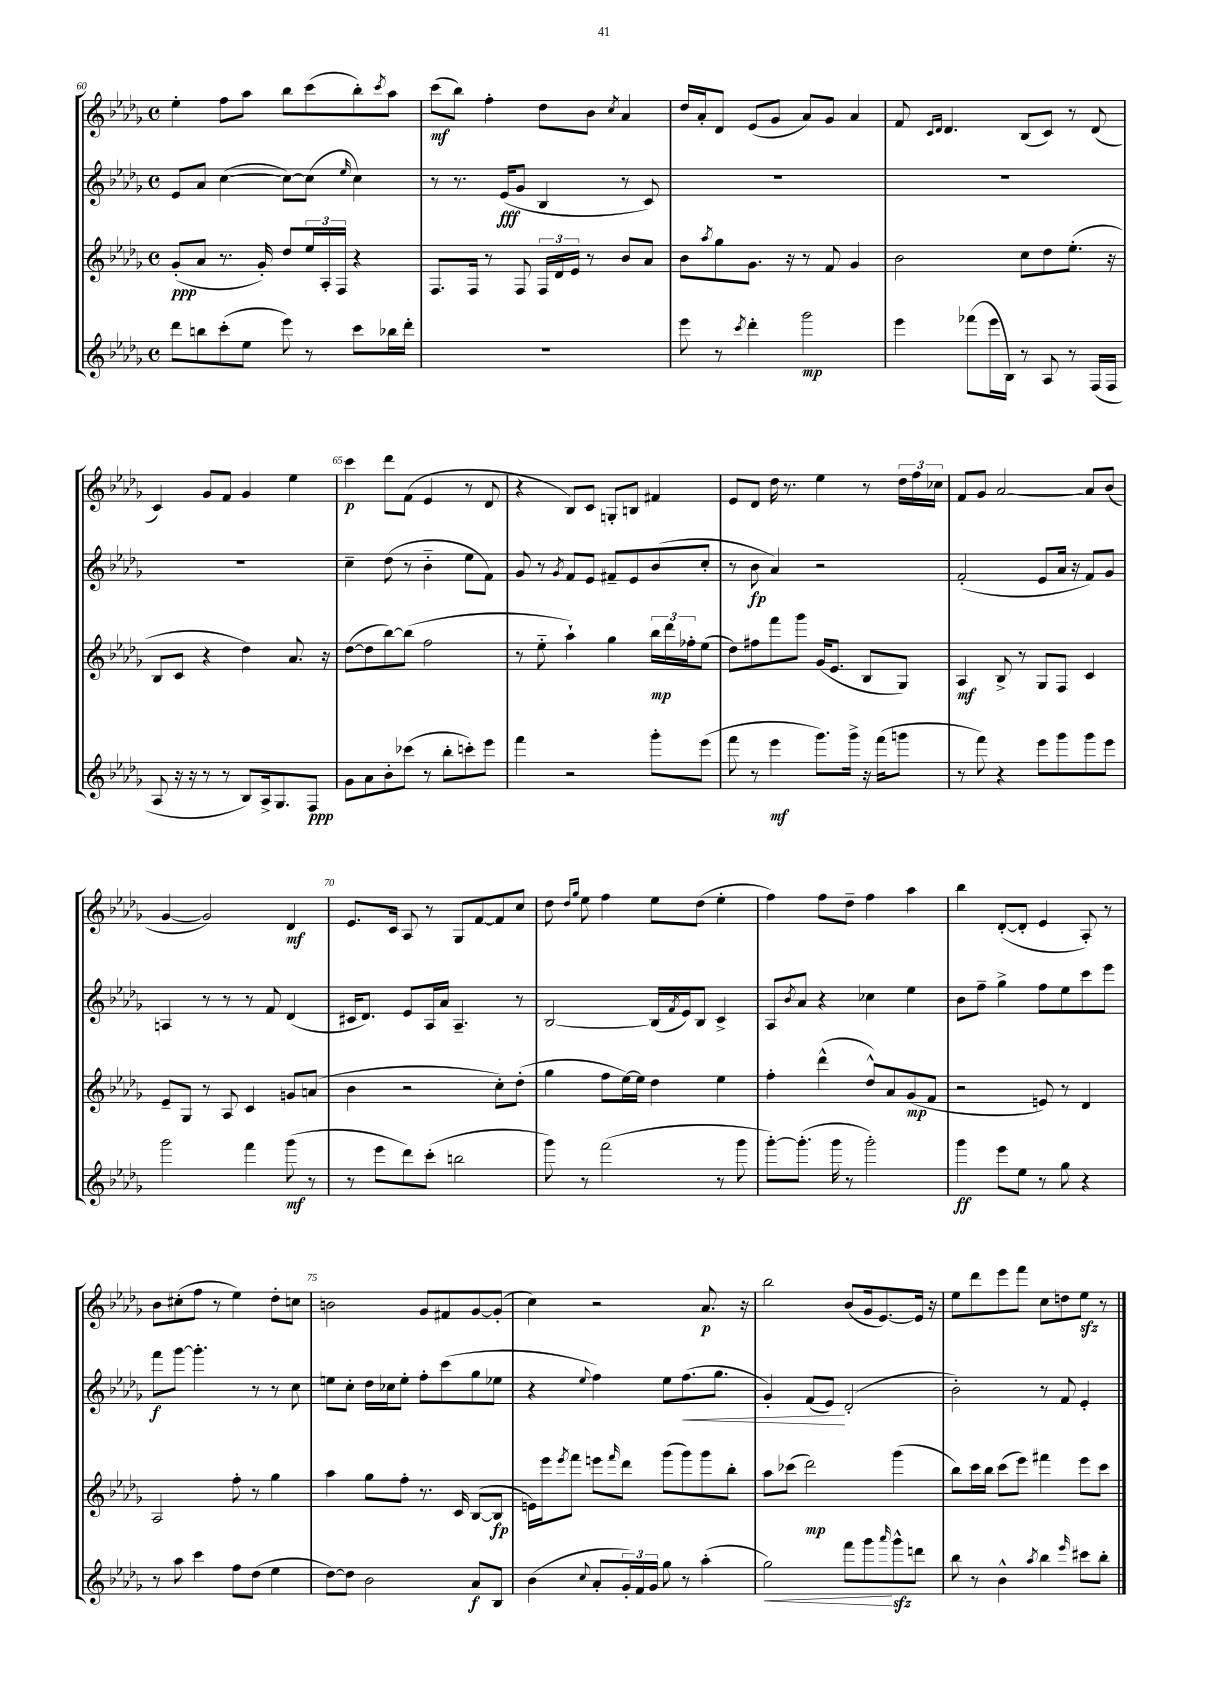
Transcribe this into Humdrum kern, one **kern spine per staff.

**kern	**dynam	**kern	**dynam	**kern	**dynam	**kern	**dynam
*part4	*part4	*part3	*part3	*part2	*part2	*part1	*part1
*staff4	*staff4	*staff3	*staff3	*staff2	*staff2	*staff1	*staff1
*clefG2	*	*clefG2	*	*clefG2	*	*clefG2	*
*k[b-e-a-d-g-]	*	*k[b-e-a-d-g-]	*	*k[b-e-a-d-g-]	*	*k[b-e-a-d-g-]	*
*M4/4	*	*M4/4	*	*M4/4	*	*M4/4	*
*met(c)	*	*met(c)	*	*met(c)	*	*met(c)	*
=60	=60	=60	=60	=60	=60	=60	=60
8ddd-\L	.	(8g-'/L	ppp	8e-/L	.	4ee-'\	.
8bbn\	.	8a-/J	.	8a-/J	.	.	.
(8ccc'\	.	8.r	.	([4cc\	.	8ff\L	.
8ee-\J	.	.	.	.	.	8aa-\J	.
.	.	16g-'/)	.	.	.	.	.
8eee-\)	.	8dd-/L	.	8cc\L_)	.	8bb-\L	.
8r	.	24ee-/L	.	(8cc\J]	.	(8ccc\	.
.	.	24A-'/	.	.	.	.	.
.	.	24F/JJ	.	.	.	.	.
.	.	.	.	16qqee-/	.	.	.
8ccc\L	.	4r	.	4cc\)	.	8bb-'\)	.
.	.	.	.	.	.	8qccc/	.
16bb-X\L	.	.	.	.	.	8aa-\J	.
16ddd-'\JJ	.	.	.	.	.	.	.
=61	=61	=61	=61	=61	=61	=61	=61
1r	.	8.F/L	.	8r	.	(8ccc\L	mf
.	.	.	.	8.r	.	8bb-\J)	.
.	.	16F/Jk	.	.	.	.	.
.	.	8r	.	.	.	4ff'\	.
.	.	.	.	(16e-/KL	fff	.	.
.	.	8F/	.	8g-/J	.	.	.
.	.	24F/LL	.	4B-/	.	8dd-\L	.
.	.	24d-/	.	.	.	.	.
.	.	24e-/JJ	.	.	.	.	.
.	.	8r	.	.	.	8b-\J	.
.	.	.	.	.	.	8qcc/	.
.	.	8b-/L	.	8r	.	4a-/	.
.	.	8a-/J	.	8c/)	.	.	.
=62	=62	=62	=62	=62	=62	=62	=62
8eee-\	.	8b-\L	.	1r	.	16dd-/LL	.
.	.	.	.	.	.	16a-'/J	.
.	.	8qaa-/	.	.	.	.	.
8r	.	8gg-\	.	.	.	8d-/J	.
8qccc/	.	.	.	.	.	.	.
4ddd-'\	.	8.g-\J	.	.	.	(8e-/L	.
.	.	.	.	.	.	8g-/J	.
.	.	16r	.	.	.	.	.
2ggg-\	mp	8r	.	.	.	8a-/L)	.
.	.	8f/	.	.	.	8g-/J	.
.	.	4g-/	.	.	.	4a-/	.
=63	=63	=63	=63	=63	=63	=63	=63
4eee-\	.	2b-\	.	1r	.	8f/	.
.	.	.	.	.	.	16qqc/LL	.
.	.	.	.	.	.	16qqd-/JJ	.
.	.	.	.	.	.	4.d-/	.
(8fff-X\L	.	.	.	.	.	.	.
16eee-\L	.	.	.	.	.	.	.
16B-\JJ)	.	.	.	.	.	.	.
8r	.	8cc\L	.	.	.	(8B-/L	.
8A-/	.	8dd-\	.	.	.	8c/J)	.
8r	.	(8.ee-'\J	.	.	.	8r	.
(16F/LL	.	.	.	.	.	(8d-/	.
16F/JJ	.	16r	.	.	.	.	.
!!LO:LB:g=z
=64	=64	=64	=64	=64	=64	=64	=64
8A-/	.	8B-/L	.	1r	.	4c/)	.
16r	.	8c/J	.	.	.	.	.
16r	.	.	.	.	.	.	.
8r	.	4r	.	.	.	8g-/L	.
8r	.	.	.	.	.	8f/J	.
8B-/L)	.	4dd-\)	.	.	.	4g-/	.
16A-^/k	.	.	.	.	.	.	.
8.G-/	.	.	.	.	.	.	.
.	.	8.a-/	.	.	.	4ee-\	.
8F/J	ppp	.	.	.	.	.	.
.	.	16r	.	.	.	.	.
=65	=65	=65	=65	=65	=65	=65	=65
8g-\L	.	([8dd-\L	.	4cc~\	.	4ccc\	p
8a-\	.	8dd-\]	.	.	.	.	.
8b-'\	.	[8bb-\)	.	(8dd-\	.	8ddd-\L	.
(8ccc-X\J	.	(8bb-\J]	.	8r	.	(8f\J	.
8r	.	2ff\	.	4b-\	.	4e-/	.
8bb-'\L	.	.	.	.	.	.	.
8cccn'\)	.	.	.	8ee-\L	.	8r	.
8eee-\J	.	.	.	8f\J)	.	8d-/	.
=66	=66	=66	=66	=66	=66	=66	=66
4fff\	.	8r	.	8g-/	.	4r	.
.	.	8ee-\	.	8r	.	.	.
.	.	.	.	8qg-/	.	.	.
2r	.	4aa-`\)	.	8f/L	.	8B-/L)	.
.	.	.	.	8e-/J	.	8c/J	.
.	.	4gg-\	.	8f#X~/L	.	8Gn'/L	.
.	.	.	.	8e-/	.	8Bn/J	.
8ggg-'\L	.	24bb-\LL	mp	(8b-/	.	4f#X/	.
.	.	24ddd-\	.	.	.	.	.
.	.	24ff-X'\J	.	.	.	.	.
(8eee-\J	.	(8ee-\J	.	8cc'/J	.	.	.
=67	=67	=67	=67	=67	=67	=67	=67
8fff\	.	8dd-\L)	.	8r	.	8e-/L	.
8r	.	8ff#X\	.	8b-\	fp	8d-/J	.
4eee-\	mf	8fff\	.	4a-/)	.	16dd-\	.
.	.	.	.	.	.	8.r	.
.	.	8ggg-\J	.	.	.	.	.
8.ggg-\L)	.	(16g-/KL	.	2r	.	4ee-\	.
.	.	8.e-/J	.	.	.	.	.
16ggg-^\Jk	.	.	.	.	.	.	.
16r	.	8B-/L	.	.	.	8r	.
(16fff\KL	.	.	.	.	.	.	.
8gggn\J	.	8G-/J)	.	.	.	24dd-\LL	.
.	.	.	.	.	.	24ff\	.
.	.	.	.	.	.	24cc-X\JJ	.
=68	=68	=68	=68	=68	=68	=68	=68
8r	.	4A-/	mf	(2f'/	.	8f/L	.
8fff\)	.	.	.	.	.	8g-/J	.
4r	.	8B-^/	.	.	.	[2a-/	.
.	.	8r	.	.	.	.	.
8eee-\L	.	8G-/L	.	8e-/L	.	.	.
8ggg-\	.	8F/J	.	16a-/Jk	.	.	.
.	.	.	.	16r	.	.	.
8ggg-\	.	4c/	.	8f/L)	.	8a-/L]	.
8eee-\J	.	.	.	8g-/J	.	(8b-/J	.
!!LO:LB:g=z
=69	=69	=69	=69	=69	=69	=69	=69
2ggg-\	.	8e-~/L	.	4An/	.	[4g-/	.
.	.	8G-/J	.	.	.	.	.
.	.	8r	.	8r	.	2g-/])	.
.	.	8A-/	.	8r	.	.	.
4fff\	.	4c/	.	8r	.	.	.
.	.	.	.	8f/	.	.	.
(8ggg-\	mf	8gn/L	.	(4d-/	.	4d-/	mf
8r	.	(8an/J	.	.	.	.	.
=70	=70	=70	=70	=70	=70	=70	=70
8r	.	4b-\	.	16c#X/KL	.	8.e-/L	.
.	.	.	.	8.d-/J)	.	.	.
8eee-\L	.	.	.	.	.	.	.
.	.	.	.	.	.	16c/Jk	.
8ddd-\)	.	2r	.	8e-/L	.	8A-/	.
(8ccc'\J	.	.	.	16A-/L	.	8r	.
.	.	.	.	16a-/JJ	.	.	.
2bbn\	.	.	.	4.A-~/	.	8G-/L	.
.	.	.	.	.	.	[8f/	.
.	.	8cc'\L)	.	.	.	8f/]	.
.	.	(8dd-'\J	.	8r	.	8cc/J	.
=71	=71	=71	=71	=71	=71	=71	=71
8ggg-\)	.	4gg-\	.	[2B-/	.	8dd-\	.
.	.	.	.	.	.	16qqdd-/LL	.
.	.	.	.	.	.	16qqgg-/JJ	.
8r	.	.	.	.	.	8ee-\	.
(2fff\	.	8ff\L	.	.	.	4ff\	.
.	.	[16ee-\L)	.	.	.	.	.
.	.	16ee-\JJ]	.	.	.	.	.
.	.	4dd-\	.	(16B-/LL]	.	8ee-\L	.
.	.	.	.	8qf/	.	.	.
.	.	.	.	16e-/J)	.	.	.
.	.	.	.	8B-/J	.	(8dd-\J	.
8r	.	4ee-\	.	4c^/	.	4ee-'\	.
8ggg-\	.	.	.	.	.	.	.
=72	=72	=72	=72	=72	=72	=72	=72
[8ggg-'\L)	.	4ff'\	.	8A-/L	.	4ff\)	.
.	.	.	.	8qb-/	.	.	.
(8.ggg-'\J]	.	.	.	8a-/J	.	.	.
.	.	(4ddd-^^\	.	4r	.	8ff\L	.
16ggg-\	.	.	.	.	.	.	.
8r	.	.	.	.	.	8dd-~\J	.
2ggg-'\)	.	8dd-^^/L)	.	4cc-X\	.	4ff\	.
.	.	8a-/	.	.	.	.	.
.	.	(8g-/	mp	4ee-\	.	4aa-\	.
.	.	8f/J	.	.	.	.	.
=73	=73	=73	=73	=73	=73	=73	=73
4ggg-\	ff	2r	.	8b-\L	.	4bb-\	.
.	.	.	.	8ff~\J	.	.	.
8eee-\L	.	.	.	4gg-^\	.	([8d-'/L	.
8ee-\J	.	.	.	.	.	8d-'/J]	.
8r	.	8en/)	.	8ff\L	.	4e-/	.
8gg-\	.	8r	.	8ee-\	.	.	.
4r	.	4d-/	.	8ccc\	.	8A-'/)	.
.	.	.	.	8eee-\J	.	8r	.
!!LO:LB:g=z
=74	=74	=74	=74	=74	=74	=74	=74
8r	.	2A-/	.	8fff\L	f	8b-\L	.
8aa-\	.	.	.	[8ggg-\J	.	(8cc#X'\	.
4ccc\	.	.	.	4.ggg-'\]	.	8ff\J	.
.	.	.	.	.	.	8r	.
8ff\L	.	8ff'\	.	.	.	4ee-\)	.
(8dd-\J	.	8r	.	8r	.	.	.
4ee-\	.	4gg-\	.	8r	.	8dd-'\L	.
.	.	.	.	8cc\	.	8ccn\J	.
=75	=75	=75	=75	=75	=75	=75	=75
[8dd-\L)	.	4aa-\	.	8een\L	.	2bn\	.
8dd-\J]	.	.	.	8cc'\J	.	.	.
2b-\	.	8gg-\L	.	16dd-\LL	.	.	.
.	.	.	.	16cc-X\J	.	.	.
.	.	8ff'\J	.	8ee'\J	.	.	.
.	.	8.r	.	8ff'\L	.	8g-/L	.
.	.	.	.	(8ccc\	.	8f#X/	.
.	.	16c/	.	.	.	.	.
8a-/L	f	([8B-/L	.	8gg-\	.	[8g-/	.
8B-/J	.	8B-/J]	fp	8ee-X\J	.	(8g-'/J]	.
=76	=76	=76	=76	=76	=76	=76	=76
(4b-\	.	16en\LL)	.	4r	.	4cc\)	.
.	.	16eee-\J	.	.	.	.	.
.	.	8qeee-/	.	.	.	.	.
.	.	8fff\J	.	.	.	.	.
8qqcc/	.	.	.	8qqee-/	.	.	.
8a-'/L	.	8eeen\L	.	4ff\)	.	2r	.
.	.	16qqfff/	.	.	.	.	.
24g-'/L)	.	8ddd-\J	.	.	.	.	.
24f/	.	.	.	.	.	.	.
24g-/JJ	.	.	.	.	.	.	.
8gg-\	.	(8ggg-\L	.	8ee-\L	.	.	.
!	!	!	!	!	!LO:HP:b	!	!
8r	.	8ggg-\)	.	(8.ff\	<	.	.
(4aa-'\	.	8ggg-\	.	.	.	8.a-/	p
.	.	.	.	8.gg-\J	.	.	.
.	.	8bb-'\J	.	.	.	.	.
.	.	.	.	.	.	16r	.
=77	=77	=77	=77	=77	=77	=77	=77
!	!LO:HP:b	!	!	!	!	!	!
2gg-\)	<	8aa-\L	.	4g-'/)	.	2bb-\	.
.	.	(8ccc-X\J	.	.	.	.	.
.	.	2ddd-\)	mp	(8f/L	.	.	.
.	.	.	.	8e-/J)	.	.	.
8fff\L	.	.	.	(2d-'/	[	(8b-/L	.
8ggg-\	.	.	.	.	.	16g-/k	.
.	.	.	.	.	.	[8.e-/)	.
16qqaaa-/	.	.	.	.	.	.	.
8ggg-zz^^\	[	(4ggg-\	.	.	.	.	.
8dddn\J	.	.	.	.	.	16e-/Jk]	.
.	.	.	.	.	.	16r	.
=78	=78	=78	=78	=78	=78	=78	=78
8bb-\	.	8bb-\L)	.	2b-'\)	.	8ee-\L	.
8r	.	16ccc\L	.	.	.	8ddd-\	.
.	.	16bb-\JJ	.	.	.	.	.
4b-^^\	.	(8ccc\L	.	.	.	8eee-\	.
.	.	8eee-\J)	.	.	.	8fff\J	.
8qaa-/	.	.	.	.	.	.	.
4bb-\	.	4fff#X\	.	8r	.	8cc\L	.
.	.	.	.	8f/	.	8ddn\	.
16qqeee-/	.	.	.	.	.	.	.
8ccc#X\L	.	8eee-\L	.	4e-'/	.	8ee-zz\J	.
8bb-'\J	.	8ccc\J	.	.	.	8r	.
==	==	==	==	==	==	==	==
*-	*-	*-	*-	*-	*-	*-	*-
